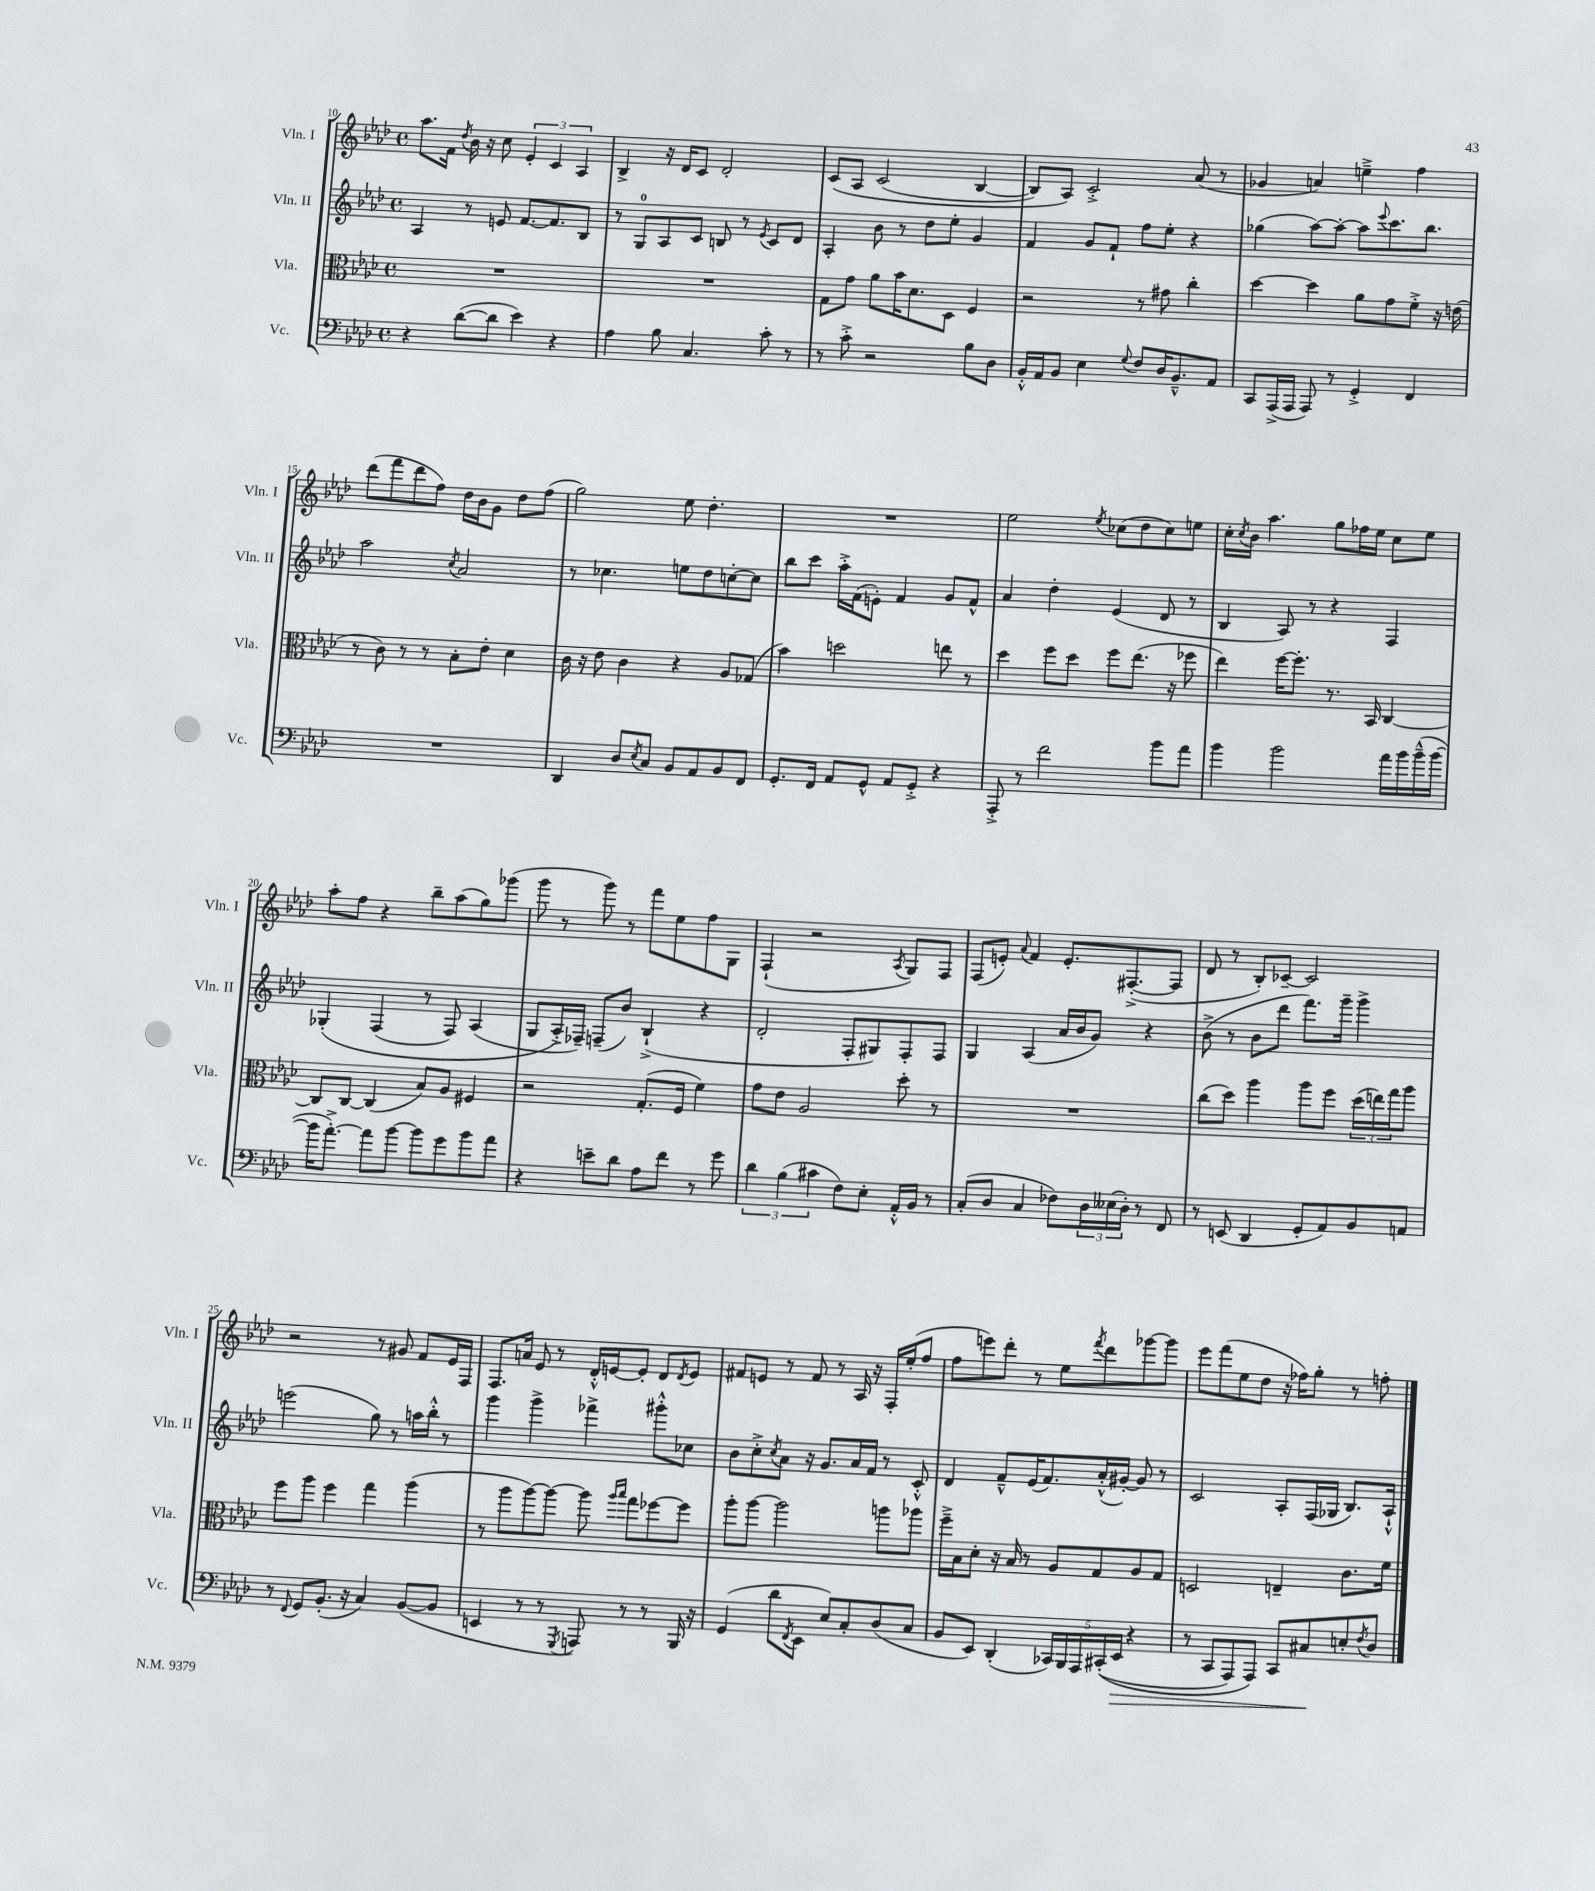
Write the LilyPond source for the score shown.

<<
\new StaffGroup <<
\new Staff = "s0" \with { instrumentName = "Vln. I" shortInstrumentName = "Vln. I" } {
    \clef treble \key aes \major \defaultTimeSignature \time 4/4
    aes''8. f'16 \acciaccatura { des''8 } bes'16 r16 c''8 \tuplet 3/2 { ees'4-. c'4 aes4 } |
    bes4-> r16 des'16 c'8 des'2-. |
    c'8\( aes8 c'2( bes4~ |
    bes8) aes8\) c'2-.-> aes'8( r8 |
    ges'4 a'4) e''4---> f''4 |
    des'''8( f'''8 des'''8 f''8) des''16 bes'16 g'8 des''8 f''8( |
    g''2) ees''8 des''4.-. |
    R1 |
    ees''2 \acciaccatura { ees''8 } ces''8( des''8 ces''8) e''8 |
    c''16-. \acciaccatura { c''8 } bes'16 aes''4. g''8 fes''16 ees''16 c''8 ees''8 |
    aes''8-. f''8 r4 bes''8-- aes''8( g''8) ges'''8( |
    g'''8 r8 g'''8) r8 f'''8 ees''8 f''8 g8 |
    f4-!( r2 \acciaccatura { aes8 } g8) f8 |
    f8( e'8-.) \appoggiatura { aes'8 } f'4 e'8.-. fis8.~-.->( fis8 |
    des'8 r8 bes8-.) ces'8~-- ces'2 |
    r2 r8 gis'8 f'8 ees'16 f16 |
    f8. a'16 ees'8 r8 des'16-.-^ e'16~ e'8-. des'8 \acciaccatura { des'8 } e'8 |
    fis'8 e'8 r8 fis'8 r8 aes16 r16 f16-. ees''16-.( f''8 |
    f''8 e'''8) des'''8-. r8 ees''8 \acciaccatura { f'''8 } des'''8 ges'''8~ ges'''8 |
    ees'''8 f'''8( ees''8 des''8 r16 fes''16) g''8-. r8 f''8-. \bar "|." |
}
\new Staff = "s1" \with { instrumentName = "Vln. II" shortInstrumentName = "Vln. II" } {
    \clef treble \key aes \major \defaultTimeSignature \time 4/4
    aes4 r8 e'8 f'8.~ f'8. bes8 |
    r8 g8-0 aes8 c'8 b8 r8 \acciaccatura { ees'8 } c'8 des'8 |
    aes4-. bes'8 r8 des''8 ees''8-. g'4 |
    f'4 g'8 f'8-! f''8 ees''8-. r4 |
    ges''4( aes''8~) aes''8~-. aes''8 \appoggiatura { ees'''8 } c'''8. bes''8. |
    aes''2 \acciaccatura { c''8 } aes'2 |
    r8 ces''4. e''8 des''8 c''8~-. c''8 |
    bes''8 c'''8 aes''16-.-> f'16( e'8-.) f'4 g'8 f'8-^ |
    aes'4 des''4-. ees'4( des'8 r8 |
    bes4 aes8) r8 r4 f4 |
    ges4-.\( f4( r8 f8) aes4( |
    g8 aes16-.->\) fes16--) f8--( bes'8) bes4-!->( r4 |
    des'2-. f8-. gis8) f8-. f8 |
    g4 aes4( aes'16 bes'16 g'8) r4 |
    bes'8->( r8 bes'8 des'''8 f'''8.) g'''16-- g'''4-> |
    e'''2( g''8) r8 a''16 bes''16-.-^ r8 |
    g'''4 g'''4-> fes'''4-> gis'''8-.-^ ces''8 |
    bes'8 c''8-.-> \acciaccatura { c''8 } aes'8 r16 g'8. aes'16 f'16 r8 c'8-.-^ |
    des'4 f'8---^ ees'16( f'8.) aes'16-.-^( gis'16~-.) gis'8 r8 |
    c'2 aes8-. f16( ges16 bes8.) aes16-!-^ \bar "|." |
}
\new Staff = "s2" \with { instrumentName = "Vla." shortInstrumentName = "Vla." } {
    \clef alto \key aes \major \defaultTimeSignature \time 4/4
    R1 |
    R1 |
    g8 g'8 aes'8 bes'16 des'8. des8 f4 |
    r2 r8 gis'8 c''4-. |
    des''4~ des''4 aes'8 g'8 f'8-.-> r16 e'16( |
    r8 c'8) r8 r8 bes8-. ees'8-. des'4 |
    c'16 r16 ees'8 c'4 r4 aes8 ges8( |
    bes'4) d''2 e''8 r8 |
    des''4 f''8 des''8 f''8 ees''8.( r16 fes''8 |
    ees''4) f''16~ f''8.-. r8. bes,16 c4~ |
    c8 c8~ c4( bes8) aes8 fis4 |
    r2 g8.-.( f16 f'4) |
    g'8 ees'8 aes2 des''8-. r8 |
    R1 |
    c''8( des''8) aes''4 aes''8 f''8 \tuplet 3/2 { des''16( e''16) g''16 } aes''8 |
    f''8 aes''8 f''4 g''4 aes''4( |
    r8 aes''8 aes''8~) aes''8~ aes''8 \grace { aes''16 bes''16 } g''8 fes''8~ fes''8 |
    aes''8-. aes''8~ aes''2 a''8 aes''8 |
    f''16---> bes16 des'8-. r16 bes16 r8 aes8 g8 aes8 g8 |
    d2 e4-- c'8. f'16 \bar "|." |
}
\new Staff = "s3" \with { instrumentName = "Vc." shortInstrumentName = "Vc." } {
    \clef bass \key aes \major \defaultTimeSignature \time 4/4
    r4 des'8~( des'8 ees'4) r4 |
    aes4 bes8 c4. c'8-. r8 |
    r8 c'8-.-> r2 bes8 des8 |
    bes,16-.-^ aes,16 bes,8 ees4 \appoggiatura { g8 } f8 des16 bes,8.---^ aes,8 |
    c,8 aes,,16->( aes,,16 aes,,8) r8 g,4-.-> f,4 |
    R1 |
    des,4 des8 \acciaccatura { ees8 } c8 bes,8 aes,8 bes,8 f,8 |
    g,8.-. f,16 aes,8 g,8-^ aes,8 g,8-.-> r4 |
    aes,,8-.-> r8 f'2 bes'8 aes'8 |
    bes'4 bes'2 aes'16 bes'16 bes'16---^( bes'16~ |
    bes'16 aes'8.~-.->) aes'8 bes'8~ bes'8 g'8 bes'8 aes'8 |
    r4 e'8-- des'8 aes8 f'8 r8 g'8 |
    \tuplet 3/2 { des'4 bes4( cis'4 } f8) ees8-. aes,16-.-^ bes,16 r8 |
    c8-.( des8 c4 fes8) \tuplet 3/2 { des16 eeses16( des16-.) } r8 f,8 |
    r8 e,8( des,4 g,8-. aes,8) bes,8 a,8 |
    r8 \appoggiatura { f,8 } g,8 bes,8.-.( r16 c4) bes,8~( bes,8 |
    e,4 r8 r8 \acciaccatura { g,,8 } a,,8) r8 r8 bes,,16 r16 |
    g,4( des'8 \acciaccatura { f,8 } ees,8 ees8) c8-. des8( c8 |
    bes,8 ees,8) des,4-.( \tuplet 5/4 { ces,16) bes,,16 aes,,16 cis,16-.(\( ees,16\> } r4 |
    r8 c,8 aes,,8) aes,,8\) c,8 cis8\! e8-. \acciaccatura { f8 } des8 \bar "|." |
}
>>
>>
\layout { \context { \Score currentBarNumber = #10 } }
